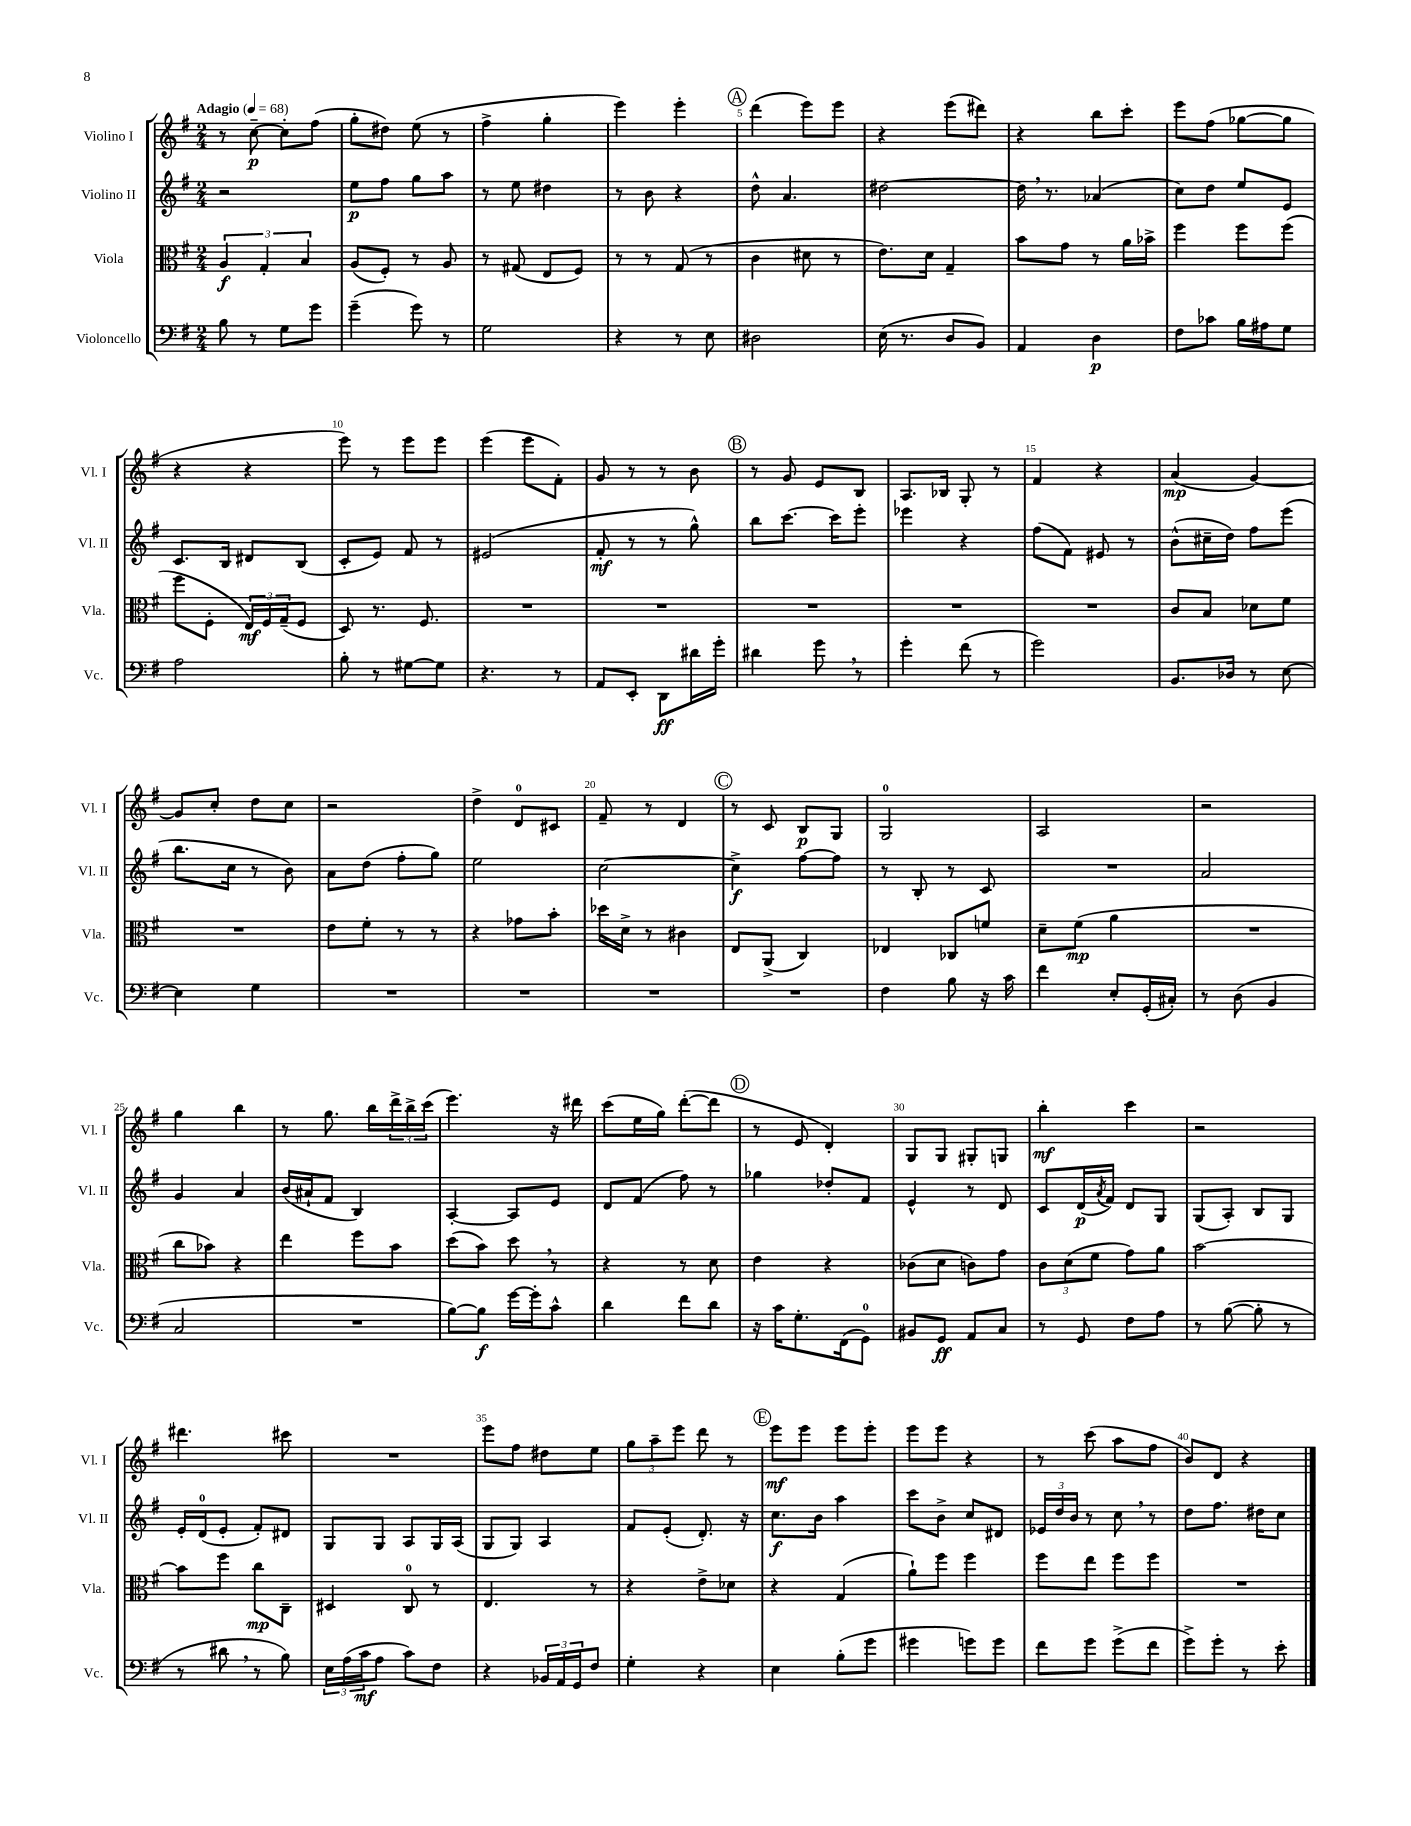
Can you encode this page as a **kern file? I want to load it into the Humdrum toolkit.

**kern	**dynam	**kern	**dynam	**kern	**dynam	**kern	**dynam
*part4	*part4	*part3	*part3	*part2	*part2	*part1	*part1
*staff4	*staff4	*staff3	*staff3	*staff2	*staff2	*staff1	*staff1
*I"Violoncello	*	*I"Viola	*	*I"Violino II	*	*I"Violino I	*
*I'Vc.	*	*I'Vla.	*	*I'Vl. II	*	*I'Vl. I	*
*clefF4	*	*clefC3	*	*clefG2	*	*clefG2	*
*k[f#]	*	*k[f#]	*	*k[f#]	*	*k[f#]	*
*M2/4	*	*M2/4	*	*M2/4	*	*M2/4	*
*MM68	*	*MM68	*	*MM68	*	*MM68	*
=1	=1	=1	=1	=1	=1	=1	=1
!	!	!	!	!	!	!LO:TX:a:B:t=Adagio	!
8B\	.	6A/	f	2r	.	8r	.
8r	.	.	.	.	.	[8cc~\	p
.	.	6G'/	.	.	.	.	.
8G\L	.	.	.	.	.	8cc'\L]	.
.	.	6B/	.	.	.	.	.
8g\J	.	.	.	.	.	(8ff#\J	.
=2	=2	=2	=2	=2	=2	=2	=2
(4g~\	.	(8A/L	.	8ee\L	p	8gg'\L	.
.	.	8F#'/J)	.	8ff#\J	.	8dd#X\J)	.
8g\)	.	8r	.	8gg\L	.	(8ee\	.
8r	.	8A/	.	8aa\J	.	8r	.
=3	=3	=3	=3	=3	=3	=3	=3
2G\	.	8r	.	8r	.	4ff#^\	.
.	.	(8G#X/	.	8ee\	.	.	.
.	.	8E/L	.	4dd#X\	.	4gg'\	.
.	.	8F#/J)	.	.	.	.	.
=4	=4	=4	=4	=4	=4	=4	=4
4r	.	8r	.	8r	.	4eee\)	.
.	.	8r	.	8b\	.	.	.
8r	.	(8G/	.	4r	.	4eee'\	.
8E\	.	8r	.	.	.	.	.
!!LO:REH:place=s1:t=A
=5	=5	=5	=5	=5	=5	=5	=5
2D#X\	.	4c\	.	8dd^^\	.	(4ddd\	.
.	.	.	.	4.a/	.	.	.
.	.	8d#X\	.	.	.	8eee\L)	.
.	.	8r	.	.	.	8eee\J	.
=6	=6	=6	=6	=6	=6	=6	=6
(16E\	.	8.e\L)	.	[2dd#X\	.	4r	.
8.r	.	.	.	.	.	.	.
.	.	16d\Jk	.	.	.	.	.
8D/L	.	4G~/	.	.	.	(8eee\L	.
8BB/J)	.	.	.	.	.	8ddd#X\J)	.
=7	=7	=7	=7	=7	=7	=7	=7
4AA/	.	8b\L	.	16dd#,\]	.	4r	.
.	.	.	.	8.r	.	.	.
.	.	8g\J	.	.	.	.	.
4D\	p	8r	.	(4a-X/	.	8bb\L	.
.	.	16a\LL	.	.	.	8ccc'\J	.
.	.	16b-X^\JJ	.	.	.	.	.
=8	=8	=8	=8	=8	=8	=8	=8
8F#\L	.	4ff#\	.	8cc\L)	.	8eee\L	.
8c-X\J	.	.	.	8dd\J	.	(8ff#\J	.
16B\LL	.	8ff#\L	.	8ee/L	.	[8gg-X\L	.
16A#X\J	.	.	.	.	.	.	.
8G\J	.	(8ff#\J	.	8e/J	.	8gg-\J]	.
!!LO:LB:g=z
=9	=9	=9	=9	=9	=9	=9	=9
2A\	.	8ff#\L	.	8.c/L	.	4r	.
.	.	8F#'\J	.	.	.	.	.
.	.	.	.	16B/Jk	.	.	.
.	.	24E/LL)	mf	8d#X/L	.	4r	.
.	.	24F#/	.	.	.	.	.
.	.	(24G~/J	.	.	.	.	.
.	.	8F#/J	.	(8B/J	.	.	.
=10	=10	=10	=10	=10	=10	=10	=10
8B'\	.	8D/)	.	8c'/L	.	8eee\)	.
8r	.	8.r	.	8e/J)	.	8r	.
[8G#X\L	.	.	.	8f#/	.	8eee\L	.
.	.	8.F#/	.	.	.	.	.
8G#\J]	.	.	.	8r	.	8eee\J	.
=11	=11	=11	=11	=11	=11	=11	=11
4.r	.	2r	.	(2e#X/	.	(4eee\	.
.	.	.	.	.	.	8eee\L	.
8r	.	.	.	.	.	8f#'\J)	.
=12	=12	=12	=12	=12	=12	=12	=12
8AA/L	.	2r	.	8f#'/	mf	8g/	.
8EE'/J	.	.	.	8r	.	8r	.
8DD\L	ff	.	.	8r	.	8r	.
16d#X\L	.	.	.	8gg^^\)	.	8b\	.
16g'\JJ	.	.	.	.	.	.	.
!!LO:REH:place=s1:t=B
=13	=13	=13	=13	=13	=13	=13	=13
4d#X\	.	2r	.	8bb\L	.	8r	.
.	.	.	.	[8.ccc\J	.	8g/	.
8g,\	.	.	.	.	.	8e/L	.
.	.	.	.	16ccc\KL]	.	.	.
8r	.	.	.	8eee'\J	.	8B/J	.
=14	=14	=14	=14	=14	=14	=14	=14
4g'\	.	2r	.	4eee-X\	.	8.A/L	.
.	.	.	.	.	.	16B-X/Jk	.
(8f#\	.	.	.	4r	.	8G'/	.
8r	.	.	.	.	.	8r	.
=15	=15	=15	=15	=15	=15	=15	=15
2g\)	.	2r	.	(8ff#\L	.	4f#/	.
.	.	.	.	8f#\J)	.	.	.
.	.	.	.	8e#X/	.	4r	.
.	.	.	.	8r	.	.	.
=16	=16	=16	=16	=16	=16	=16	=16
8.BB/L	.	8c/L	.	(8b^^\L	.	(4a/	mp
.	.	8B/J	.	16cc#X~\L	.	.	.
16D-X/Jk	.	.	.	16dd\JJ)	.	.	.
8r	.	8d-X\L	.	8ff#\L	.	[4g/)	.
[8E\	.	8f#\J	.	(8eee\J	.	.	.
!!LO:LB:g=z
=17	=17	=17	=17	=17	=17	=17	=17
4E\]	.	2r	.	8.bb\L	.	8g/L]	.
.	.	.	.	.	.	8cc'/J	.
.	.	.	.	16cc\Jk	.	.	.
4G\	.	.	.	8r	.	8dd\L	.
.	.	.	.	8b\)	.	8cc\J	.
=18	=18	=18	=18	=18	=18	=18	=18
2r	.	8e\L	.	8a\L	.	2r	.
.	.	8f#'\J	.	(8dd\J	.	.	.
.	.	8r	.	8ff#'\L	.	.	.
.	.	8r	.	8gg\J)	.	.	.
=19	=19	=19	=19	=19	=19	=19	=19
2r	.	4r	.	2ee\	.	4dd^\	.
.	.	8g-X\L	.	.	.	8d/L	.
.	.	8b'\J	.	.	.	8c#X/J	.
=20	=20	=20	=20	=20	=20	=20	=20
2r	.	16dd-X\LL	.	[2cc\	.	8f#~/	.
.	.	16d^\JJ	.	.	.	.	.
.	.	8r	.	.	.	8r	.
.	.	4c#X\	.	.	.	4d/	.
!!LO:REH:place=s1:t=C
=21	=21	=21	=21	=21	=21	=21	=21
2r	.	8E/L	.	4cc^\]	f	8r	.
.	.	(8AA^/J	.	.	.	8c/	.
.	.	4C/)	.	[8ff#\L	.	8B/L	p
.	.	.	.	8ff#\J]	.	8G/J	.
=22	=22	=22	=22	=22	=22	=22	=22
4F#\	.	4E-X/	.	8r	.	2G/	.
.	.	.	.	8B'/	.	.	.
8B\	.	8C-X/L	.	8r	.	.	.
16r	.	8fn/J	.	8c/	.	.	.
16c\	.	.	.	.	.	.	.
=23	=23	=23	=23	=23	=23	=23	=23
4f#\	.	8d~\L	.	2r	.	2A/	.
.	.	(8f#\J	mp	.	.	.	.
8E'/L	.	4a\	.	.	.	.	.
(16GG'/L	.	.	.	.	.	.	.
16C#X'/JJ)	.	.	.	.	.	.	.
=24	=24	=24	=24	=24	=24	=24	=24
8r	.	2r	.	2a/	.	2r	.
(8D\	.	.	.	.	.	.	.
4BB/	.	.	.	.	.	.	.
!!LO:LB:g=z
=25	=25	=25	=25	=25	=25	=25	=25
2C/	.	8cc\L	.	4g/	.	4gg\	.
.	.	8b-X\J)	.	.	.	.	.
.	.	4r	.	4a/	.	4bb\	.
=26	=26	=26	=26	=26	=26	=26	=26
2r	.	4ee\	.	(16b/LL	.	8r	.
.	.	.	.	16a#X`/J	.	.	.
.	.	.	.	8f#/J	.	8.gg\	.
.	.	8ff#\L	.	4B/)	.	.	.
.	.	.	.	.	.	16bb\LL	.
.	.	8b\J	.	.	.	24ddd^\	.
.	.	.	.	.	.	24bb^\	.
.	.	.	.	.	.	(24ccc\JJ	.
=27	=27	=27	=27	=27	=27	=27	=27
[8B\L)	.	(8dd\L	.	[4A'/	.	4.eee\)	.
8B\J]	f	8b\J)	.	.	.	.	.
[16g\LL	.	8dd,\	.	8A/L]	.	.	.
16g'\J]	.	.	.	.	.	.	.
8c^^\J	.	8r	.	8e/J	.	16r	.
.	.	.	.	.	.	16ddd#X\	.
=28	=28	=28	=28	=28	=28	=28	=28
4d\	.	4r	.	8d/L	.	(8ccc\L	.
.	.	.	.	(8f#/J	.	16ee\L	.
.	.	.	.	.	.	16gg\JJ)	.
8f#\L	.	8r	.	8ff#\)	.	([8ddd'\L	.
8d\J	.	8d\	.	8r	.	8ddd\J]	.
!!LO:REH:place=s1:t=D
=29	=29	=29	=29	=29	=29	=29	=29
16r	.	4e\	.	4gg-X\	.	8r	.
16c\KL	.	.	.	.	.	.	.
8.G'\	.	.	.	.	.	8e/	.
.	.	4r	.	8dd-X'/L	.	4d'/)	.
(16FF#\k	.	.	.	.	.	.	.
8GG\J)	.	.	.	8f#/J	.	.	.
=30	=30	=30	=30	=30	=30	=30	=30
8BB#X/L	.	(8c-X\L	.	4e^^/	.	8G/L	.
8GG/J	ff	8d\J	.	.	.	8G/J	.
8AA/L	.	8cn\L)	.	8r	.	8G#X'/L	.
8C/J	.	8g\J	.	8d/	.	8Gn/J	.
=31	=31	=31	=31	=31	=31	=31	=31
8r	.	12c\L	.	8c/L	.	4bb'\	mf
.	.	(12d\	.	.	.	.	.
8GG/	.	.	.	(16d/L	p	.	.
.	.	12f#\J	.	.	.	.	.
.	.	.	.	8qa/	.	.	.
.	.	.	.	16f#/JJ)	.	.	.
8F#\L	.	8g\L)	.	8d/L	.	4ccc\	.
8A\J	.	8a\J	.	8G/J	.	.	.
=32	=32	=32	=32	=32	=32	=32	=32
8r	.	[2b\	.	(8G/L	.	2r	.
([8B\	.	.	.	8A'/J)	.	.	.
8B'\]	.	.	.	8B/L	.	.	.
8r	.	.	.	8G/J	.	.	.
!!LO:LB:g=z
=33	=33	=33	=33	=33	=33	=33	=33
8r	.	8b\L]	.	16e'/LL	.	4.ddd#X\	.
.	.	.	.	(16d/J	.	.	.
8d#X,\	.	8ff#\J	.	8e'/J	.	.	.
8r	.	8cc\L	mp	8f#'/L)	.	.	.
8B\)	.	8C~\J	.	8d#X/J	.	8ccc#X\	.
=34	=34	=34	=34	=34	=34	=34	=34
24E\LL	.	4D#X/	.	8G/L	.	2r	.
(24A\	.	.	.	.	.	.	.
24c\J	mf	.	.	.	.	.	.
8A\J	.	.	.	8G/J	.	.	.
8c\L)	.	8C/	.	8A/L	.	.	.
8F#\J	.	8r	.	16G/L	.	.	.
.	.	.	.	(16A/JJ	.	.	.
=35	=35	=35	=35	=35	=35	=35	=35
4r	.	4.E/	.	8G/L	.	8eee\L	.
.	.	.	.	8G/J)	.	8ff#\J	.
24BB-X/LL	.	.	.	4A/	.	8dd#X\L	.
24AA/	.	.	.	.	.	.	.
24GG/J	.	.	.	.	.	.	.
8F#/J	.	8r	.	.	.	8ee\J	.
=36	=36	=36	=36	=36	=36	=36	=36
4G'\	.	4r	.	8f#/L	.	12gg\L	.
.	.	.	.	.	.	12aa~\	.
.	.	.	.	(8e'/J	.	.	.
.	.	.	.	.	.	12eee\J	.
4r	.	8e^\L	.	8.d'/)	.	8ddd\	.
.	.	8d-X\J	.	.	.	8r	.
.	.	.	.	16r	.	.	.
!!LO:REH:place=s1:t=E
=37	=37	=37	=37	=37	=37	=37	=37
4E\	.	4r	.	8.cc\L	f	8eee\L	mf
.	.	.	.	.	.	8eee\J	.
.	.	.	.	16b\Jk	.	.	.
(8B'\L	.	(4G/	.	4aa\	.	8eee\L	.
8g\J	.	.	.	.	.	8eee'\J	.
=38	=38	=38	=38	=38	=38	=38	=38
4g#X\	.	8a`\L)	.	8ccc\L	.	8eee\L	.
.	.	8ff#\J	.	8b^\J	.	8eee\J	.
8gn\L)	.	4ff#\	.	8cc/L	.	4r	.
8g\J	.	.	.	8d#X/J	.	.	.
=39	=39	=39	=39	=39	=39	=39	=39
8f#\L	.	8ff#\L	.	24e-X/LL	.	8r	.
.	.	.	.	24dd/	.	.	.
.	.	.	.	24b/JJ	.	.	.
8g\J	.	8ee\J	.	8r	.	(8ccc\	.
(8g^\L	.	8ff#\L	.	8cc,\	.	8aa\L	.
8f#\J	.	8ff#\J	.	8r	.	8ff#\J	.
=40	=40	=40	=40	=40	=40	=40	=40
8g^\L)	.	2r	.	8dd\L	.	8b/L)	.
8g'\J	.	.	.	8.ff#\J	.	8d/J	.
8r	.	.	.	.	.	4r	.
.	.	.	.	16dd#X\KL	.	.	.
8e'\	.	.	.	8cc\J	.	.	.
==	==	==	==	==	==	==	==
*-	*-	*-	*-	*-	*-	*-	*-
